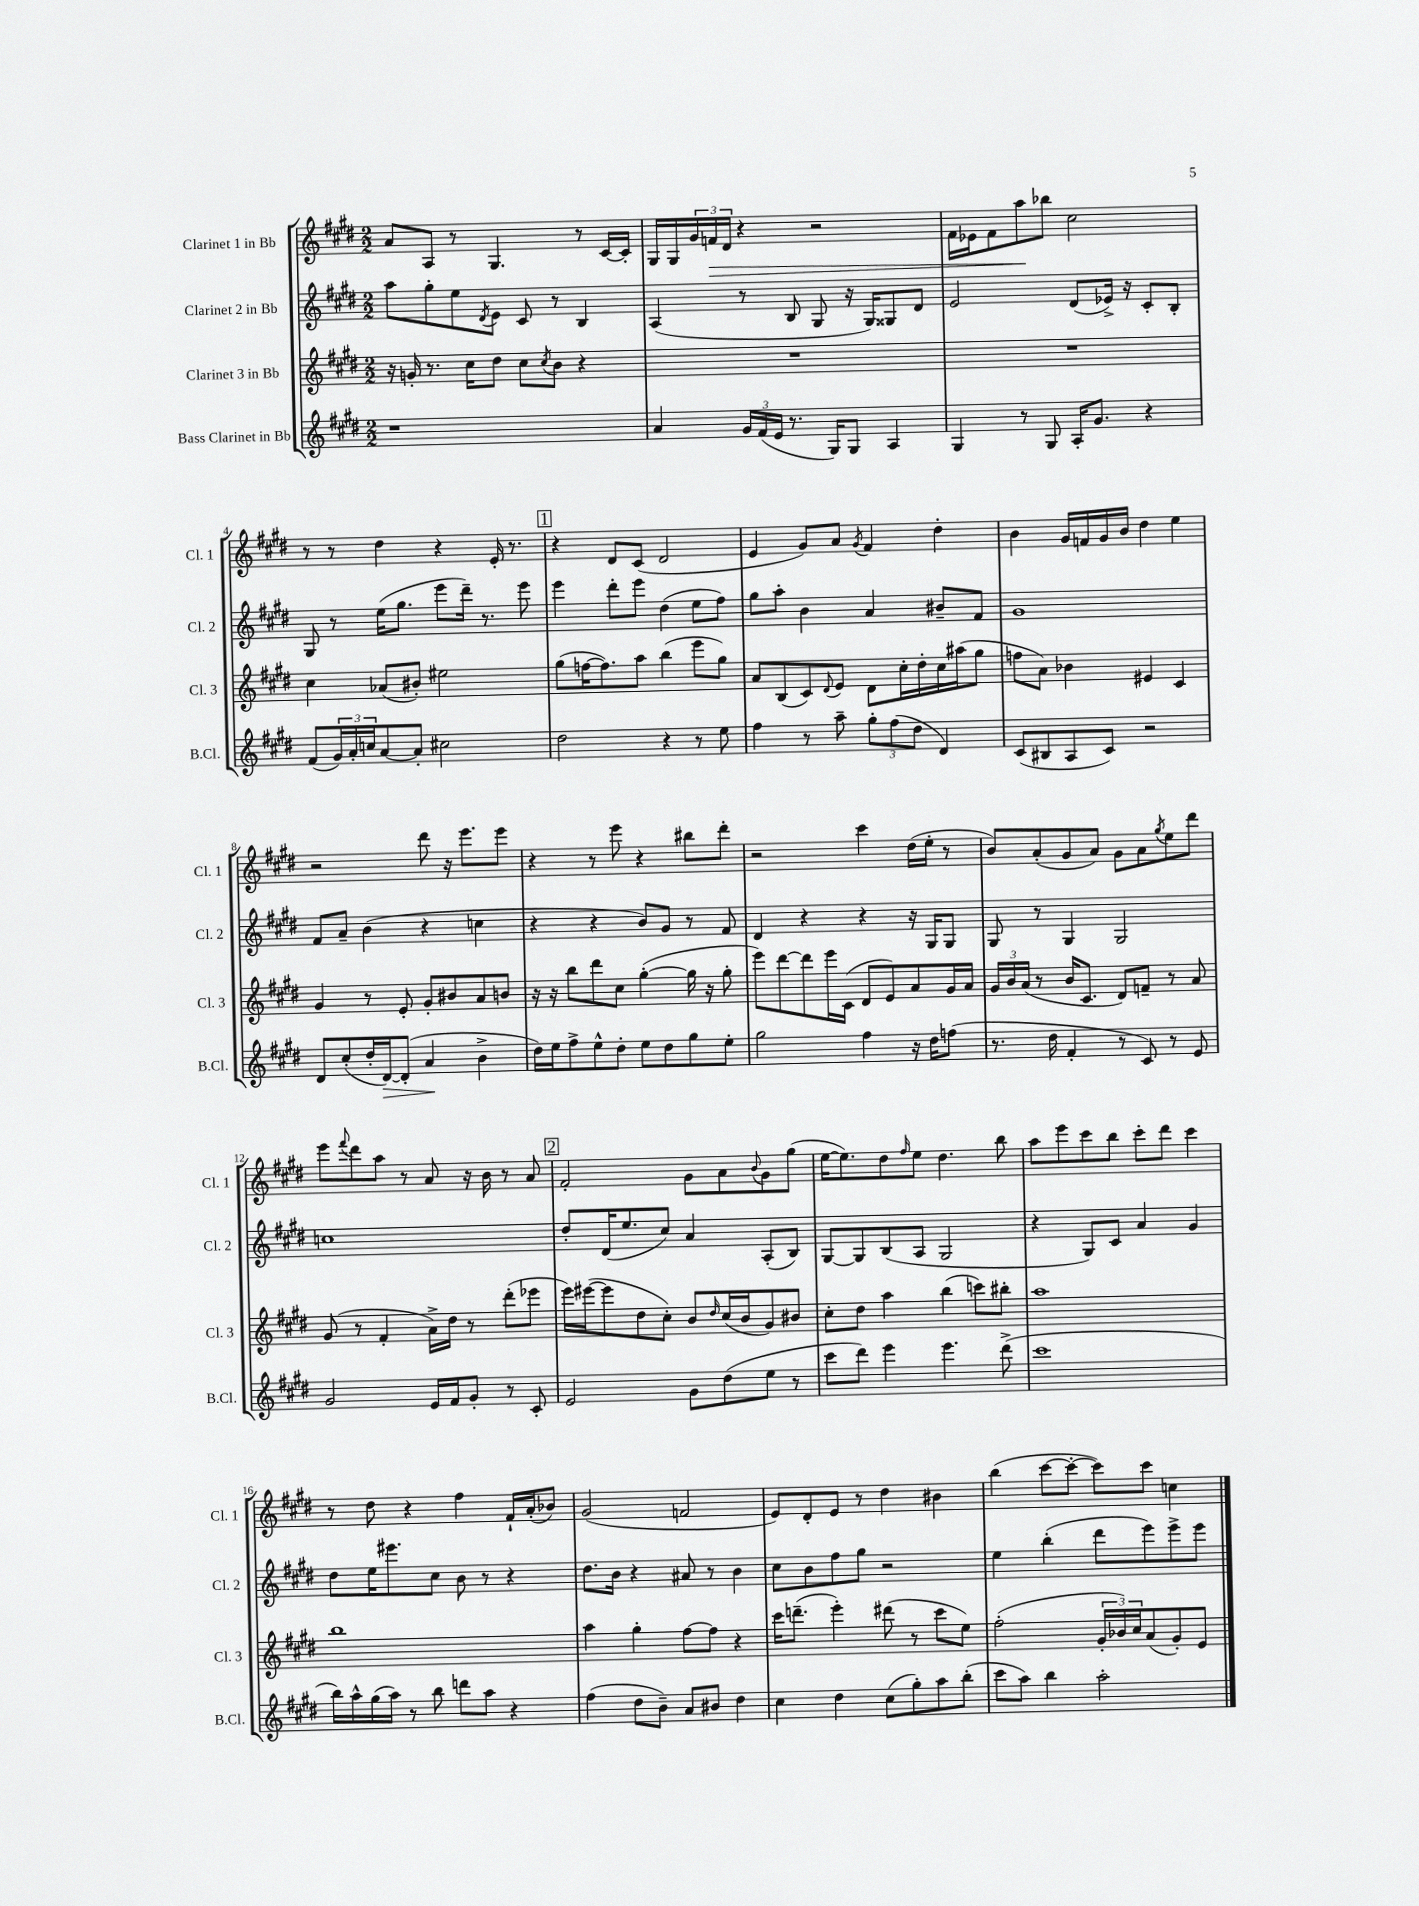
<<
\new StaffGroup <<
\new Staff = "s0" \with { instrumentName = "Clarinet 1 in Bb" shortInstrumentName = "Cl. 1" } {
    \clef treble \key e \major \numericTimeSignature \time 2/2
    a'8 a8 r8 gis4. r8 cis'16~ cis'16-. |
    gis16 gis16 \tuplet 3/2 { gis'16 f'16\> dis'16 } r4 r2 |
    fis'16 ees'16 fis'8 a''8\! bes''8 cis''2 |
    r8 r8 dis''4 r4 e'16-. r8. |
    \mark \markup { \box "1" } r4 dis'8 cis'8( dis'2 |
    e'4 gis'8) a'8 \acciaccatura { gis'8 } fis'4 dis''4-. |
    b'4 gis'16 f'16 gis'16 b'16 dis''4 e''4 |
    r2 dis'''8 r16 e'''8. e'''8 |
    r4 r8 e'''8 r4 bis''8 dis'''8-. |
    r2 cis'''4 dis''16( e''16-. r8 |
    b'8) a'8-.( gis'8 a'8) gis'8 a'8 \acciaccatura { gis''8 } e''8 dis'''8 |
    e'''8 \appoggiatura { fis'''8 } dis'''8 a''8 r8 a'8 r16 b'16 r8 a'8 |
    \mark \markup { \box "2" } fis'2-. gis'8 a'8 \appoggiatura { b'8 } gis'8 gis''8( |
    e''16~ e''8.) dis''8 \grace { fis''16 } e''8 dis''4. b''8 |
    a''8 e'''8 cis'''8 b''8 cis'''8-. dis'''8 cis'''4 |
    r8 dis''8 r4 fis''4 fis'16-! a'16-.( bes'8) |
    gis'2( f'2 |
    e'8) dis'8-. e'8 r8 dis''4 bis'4 |
    b''4( cis'''8~ cis'''8~-. cis'''8) cis'''8 c''4 \bar "|." |
}
\new Staff = "s1" \with { instrumentName = "Clarinet 2 in Bb" shortInstrumentName = "Cl. 2" } {
    \clef treble \key e \major \numericTimeSignature \time 2/2
    a''8 gis''8-. e''8 \acciaccatura { dis'8 } e'8 cis'8 r8 b4 |
    a4( r8 b8 gis8 r16 gis16) gisis8 dis'8 |
    e'2 dis'8( ees'16->) r16 cis'8-. b8-. |
    gis8 r8 e''16( gis''8. e'''8 dis'''16--) r8. e'''8 |
    \mark \markup { \box "1" } e'''4 dis'''8-. e'''8 dis''4( e''8 fis''8) |
    gis''8 a''8-. b'4 a'4 bis'8-- fis'8 |
    gis'1 |
    fis'8 a'8-- b'4( r4 c''4 |
    r4 r4 b'8) gis'8 r8 fis'8 |
    dis'4 r4 r4 r16 gis16 gis8 |
    gis8 r8 gis4 gis2 |
    c''1 |
    \mark \markup { \box "2" } dis''8-. dis'16( e''8. cis''8) a'4 a8-.( b8) |
    gis8~ gis8 b8( a8 gis2 |
    r4 gis8) cis'8 a'4 gis'4 |
    dis''8 e''16 eis'''8. cis''8 b'8 r8 r4 |
    dis''8. b'16 r4 ais'8 r8 b'4 |
    cis''8 b'8 fis''8 gis''8 r2 |
    e''4 b''4-.( dis'''8 e'''8) e'''8-> e'''8 \bar "|." |
}
\new Staff = "s2" \with { instrumentName = "Clarinet 3 in Bb" shortInstrumentName = "Cl. 3" } {
    \clef treble \key e \major \numericTimeSignature \time 2/2
    r16 g'16-. r8. cis''16 dis''8 cis''8 \acciaccatura { cis''8 } b'8 r4 |
    R1 |
    R1 |
    cis''4 aes'8( bis'8-.) eis''2 |
    \mark \markup { \box "1" } gis''8( f''16~ f''8.) a''8 b''4( e'''8 gis''8) |
    a'8 b8( cis'8) \appoggiatura { dis'8 } e'8 dis'8 cis''16-. dis''16-. cis''16 ais''16( gis''8 |
    f''8 a'8) bes'4 eis'4 cis'4 |
    gis'4 r8 e'8-. gis'8-. bis'8 a'8 b'8 |
    r16 r16 b''8 dis'''8 cis''8 gis''4~-.( gis''16 r16 gis''8-. |
    e'''8) dis'''8~ dis'''8 e'''16 cis'16( dis'8 e'8) a'8 gis'16 a'16 |
    \tuplet 3/2 { gis'16 b'16 a'16( } r8 b'16 cis'8. dis'8) f'8-- r8 a'8 |
    gis'8( r8 fis'4-. a'16->) dis''16 r8 dis'''8-.( ees'''8 |
    \mark \markup { \box "2" } e'''16) eis'''16~( eis'''8 dis''8 cis''8-.) b'8 \grace { dis''16 } cis''16( b'16 gis'8) bis'8 |
    cis''8-. dis''8 a''4 b''4( c'''8) bis''8-. |
    a''1 |
    b''1 |
    a''4 gis''4-. fis''8~ fis''8 r4 |
    cis'''16 d'''8.--( e'''4-.) dis'''8( r8 cis'''8 e''8) |
    fis''2-.( \tuplet 3/2 { gis'16-. bes'16) cis''16 } a'8( gis'8-.) e'8 \bar "|." |
}
\new Staff = "s3" \with { instrumentName = "Bass Clarinet in Bb" shortInstrumentName = "B.Cl." } {
    \clef treble \key e \major \numericTimeSignature \time 2/2
    r1 |
    a'4 \tuplet 3/2 { gis'16 fis'16( e'16 } r8. gis16) gis8 a4 |
    gis4 r8 gis8 a16-. gis'8. r4 |
    fis'8( \tuplet 3/2 { gis'16) a'16-. c''16 } a'8~ a'8-. cis''2 |
    \mark \markup { \box "1" } dis''2 r4 r8 e''8 |
    fis''4 r8 a''8-- \tuplet 3/2 { gis''8-. fis''8( dis''8 } dis'4) |
    cis'8( bis8 a8 cis'8) r2 |
    dis'8 cis''8-.( dis''16-. dis'16~\>) dis'8-.( a'4\! b'4-> |
    dis''16) e''16 fis''8-> e''8-^ dis''8-. e''8 dis''8 gis''8 e''8-. |
    gis''2 fis''4 r16 dis''16 f''8( |
    r8. dis''16 fis'4-. r8 cis'8) r8 e'8 |
    gis'2 e'16 fis'16 gis'8-. r8 cis'8-. |
    \mark \markup { \box "2" } e'2 gis'8 dis''8( e''8 r8 |
    cis'''8 dis'''8) e'''4 e'''4. dis'''8->( |
    cis'''1 |
    b''16) a''16-^ gis''16( a''16) r8 b''8 d'''8 a''8 r4 |
    fis''4( dis''8 b'8--) a'8 bis'8 dis''4 |
    cis''4 dis''4 cis''8( gis''8-.) a''8 b''8-.( |
    cis'''8 a''8) b''4 a''2-. \bar "|." |
}
>>
>>
